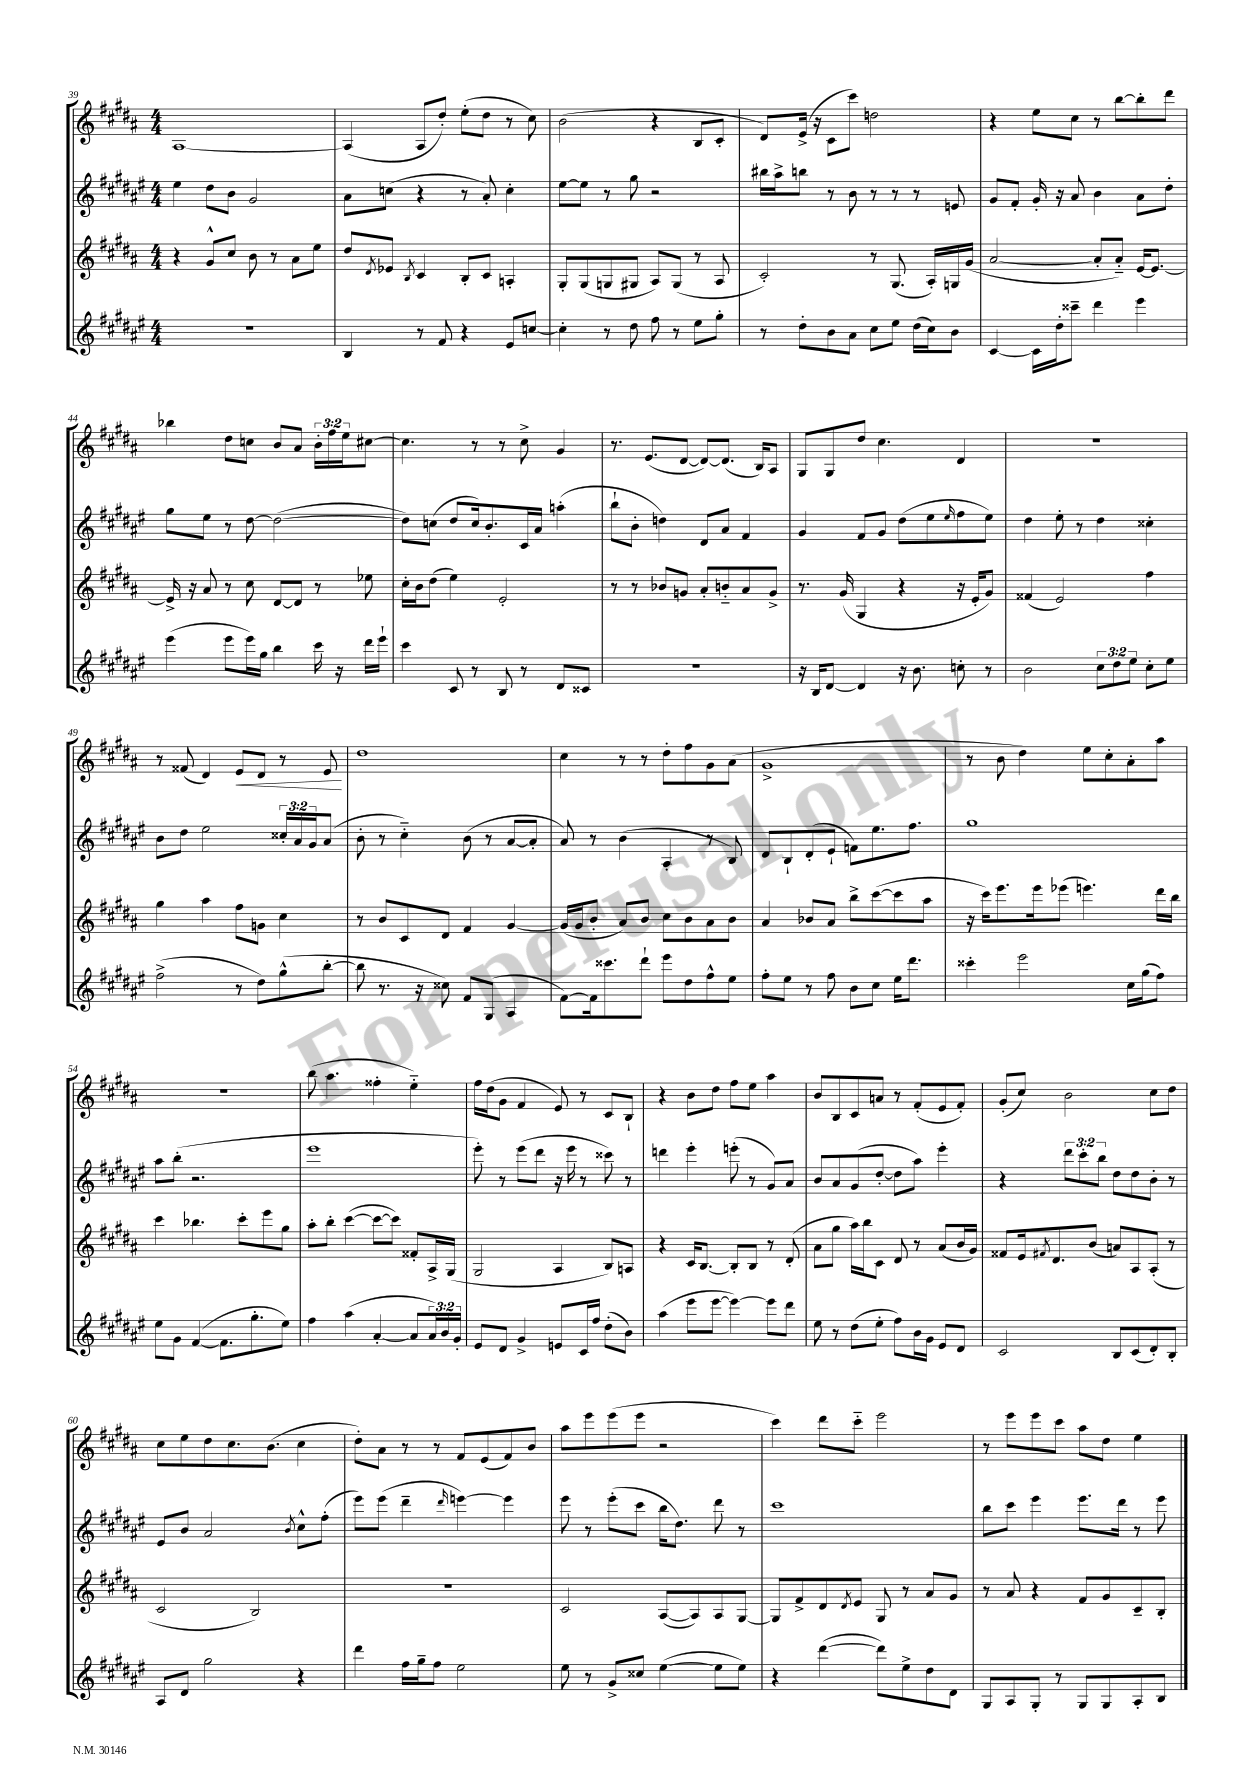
<<
\new StaffGroup <<
\new Staff = "s0" {
    \clef treble \key b \major \numericTimeSignature \time 4/4 \override Staff.TupletNumber.text = #tuplet-number::calc-fraction-text
    ais1~ |
    ais4( ais8 dis''8-.) e''8-.( dis''8 r8 cis''8) |
    b'2( r4 b8 cis'8-. |
    dis'8) e'16->( r16 cis'8 cis'''8) d''2 |
    r4 e''8 cis''8 r8 b''8~ b''8-. dis'''8 |
    bes''4 dis''8 c''8 b'8 ais'8 \tuplet 3/2 { b'16-. fis''16 e''16 } cis''8~ |
    cis''4. r8 r8 cis''8-> gis'4 |
    r8. e'8.( dis'8~ dis'8~) dis'8.( b16) ais8 |
    gis8 gis8 dis''8 cis''4. dis'4 |
    R1 |
    r8 fisis'8( dis'4) e'8\< dis'8 r8 e'8\! |
    dis''1 |
    cis''4 r8 r8 dis''8-. fis''8 gis'8 ais'8( |
    gis'1-> |
    r8 b'8 dis''4) e''8 cis''8-. ais'8-. ais''8 |
    R1 |
    b''8( ais''4. fisis''4-. e''4-_) |
    fis''16 dis''16( gis'8 fis'4 e'8) r8 cis'8 b8-! |
    r4 b'8 dis''8 fis''8 e''8 ais''4 |
    b'8 b8 cis'8 a'8 r8 fis'8-.( e'8 fis'8-.) |
    gis'8-.( cis''8) b'2 cis''8 dis''8 |
    cis''8 e''8 dis''8 cis''8. b'8.( cis''4 |
    dis''8-.) ais'8 r8 r8 fis'8 e'8( fis'8) b'8 |
    ais''8 e'''8 e'''8( e'''8 r2 |
    cis'''4) dis'''8 cis'''8-_ e'''2 |
    r8 e'''8 e'''8 cis'''8 ais''8 dis''8 e''4 \bar "|." |
}
\new Staff = "s1" {
    \clef treble \key fis \major \numericTimeSignature \time 4/4 \override Staff.TupletNumber.text = #tuplet-number::calc-fraction-text
    eis''4 dis''8 b'8 gis'2 |
    ais'8 c''8( r4 r8 ais'8-.) c''4-. |
    eis''8~ eis''8 r8 gis''8 r2 |
    bis''16 ais''16-> b''8 r8 b'8 r8 r8 r8 e'8 |
    gis'8 fis'8-. gis'16-. r16 ais'8 b'4 ais'8 dis''8-. |
    gis''8 eis''8 r8 dis''8~ dis''2~( |
    dis''8) c''8( dis''8 c''16) b'8.-. cis'16 ais'16 a''4-.( |
    b''8-! b'8-. d''4) dis'8 ais'8 fis'4 |
    gis'4 fis'8 gis'8 dis''8( eis''8 \grace { eis''16 } fis''8 eis''8) |
    dis''4 eis''8-. r8 dis''4 cisis''4-. |
    b'8 dis''8 eis''2 \tuplet 3/2 { cisis''16-. ais'16 gis'16 } ais'8( |
    b'8-. r8 cis''4-_) b'8( r8 ais'8~ ais'8-. |
    ais'8) r8 b'4( ais4-. r8 b8) |
    dis'8 b8-! dis'8-.( eis'8-! f'8) eis''8. fis''8. |
    gis''1 |
    ais''8 b''8-.( r2. |
    eis'''1 |
    eis'''8-.) r8 eis'''8( dis'''8 r16 eis'''16 r8 cisis'''8) r8 |
    d'''4 eis'''4-. e'''8-.( r8 gis'8) ais'8 |
    b'8 ais'8 gis'8( dis''8~-. dis''8 ais''8) eis'''4-. |
    r4 \tuplet 3/2 { dis'''8 cis'''8-. b''8 } dis''8 dis''8 b'8-. r8 |
    eis'8 b'8 ais'2 \acciaccatura { b'8 } cis''8-^ fis''8-.( |
    eis'''8) eis'''8( dis'''4-- \grace { dis'''16 } e'''4~) e'''4 |
    eis'''8 r8 eis'''8-.( cis'''8 b''16 dis''8.) dis'''8 r8 |
    cis'''1 |
    b''8 cis'''8 eis'''4 eis'''8. dis'''16 r8 eis'''8 \bar "|." |
}
\new Staff = "s2" {
    \clef treble \key b \major \numericTimeSignature \time 4/4
    r4 gis'8-^ cis''8 b'8 r8 ais'8 e''8 |
    dis''8 \acciaccatura { dis'8 } ees'8 \acciaccatura { b8 } cis'4 b8-. cis'8 a4-. |
    gis8-. gis8( g8 gis8 ais8) gis8( r8 ais8 |
    cis'2-.) r8 gis8.( ais16-.) g16 gis'16( |
    ais'2~ ais'8-. ais'8-_) e'16~ e'8.~ |
    e'16-> r16 ais'8 r8 cis''8 dis'8~ dis'8 r8 ees''8 |
    cis''16-. b'16 dis''8( e''4) e'2-. |
    r8 r8 bes'8 g'8 ais'8-. b'8-_ ais'8 g'8-> |
    r8. gis'16( gis4 r4 r16 e'16-. gis'8) |
    fisis'4( e'2) fis''4 |
    gis''4 ais''4 fis''8 g'8 cis''4 |
    r8 b'8 cis'8 dis'8 fis'4 gis'4~ |
    gis'16( gis'16 b'8-. ais'8) b'8 cis''8 b'8 ais'8 b'8 |
    ais'4 bes'8 ais'8 b''8-> cis'''8~( cis'''8 ais''8 |
    r16 cis'''16) e'''8. e'''16 ees'''8( e'''4.) dis'''16 b''16 |
    cis'''4 bes''4. cis'''8-. e'''8 gis''8 |
    ais''8-. b''8-. cis'''4~( cis'''8~ cis'''8) fisis'8-. ais16-> gis16( |
    gis2 ais4 b8) a8 |
    r4 cis'16 b8.~ b8-. b8 r8 dis'8-.( |
    ais'8 gis''8 ais''16) b''16 cis'8 dis'8 r8 ais'8( b'16 gis'16) |
    fisis'8 e'16 \acciaccatura { fis'8 } dis'8. b'8( a'8) ais8 ais8-.( r8 |
    cis'2 b2) |
    R1 |
    cis'2 ais8~( ais8) ais8 gis8~ |
    gis8 fis'8-> dis'8 \acciaccatura { dis'8 } e'8 gis8 r8 ais'8 gis'8 |
    r8 ais'8 r4 fis'8 gis'8 cis'8-- b8-. \bar "|." |
}
\new Staff = "s3" {
    \clef treble \key fis \major \numericTimeSignature \time 4/4 \override Staff.TupletNumber.text = #tuplet-number::calc-fraction-text
    R1 |
    b4 r8 fis'8 r4 eis'8 c''8~ |
    c''4-. r8 dis''8 fis''8 r8 eis''8 gis''8-. |
    r8 dis''8-. b'8 ais'8 cis''8 eis''8 dis''16( cis''16) b'8 |
    cis'4~ cis'16 dis''16-. cisis'''8-- dis'''4 eis'''4 |
    eis'''4( eis'''8 eis'''16) gis''16 b''4 cis'''16 r16 dis'''16 eis'''16-! |
    cis'''4 cis'8 r8 b8 r8 dis'8 cisis'8 |
    R1 |
    r16 b16 dis'8~ dis'4 r16 b'8. c''8-. r8 |
    b'2 \tuplet 3/2 { cis''8 dis''8 eis''8 } cis''8-. eis''8 |
    fis''2->( r8 dis''8) gis''8-^( b''8~-. |
    b''8 r8. r16 cisis''8) fis'8 gis8( ais4 |
    fis'8~) fis'16 cisis'''8. dis'''8-! eis'''8 dis''8 fis''8-^ eis''8 |
    fis''8-. eis''8 r8 fis''8 b'8 cis''8 eis''16 dis'''8. |
    cisis'''4-. eis'''2 cis''16 gis''16( fis''8) |
    eis''8 gis'8 fis'4~( fis'8. gis''8.-. eis''8) |
    fis''4 ais''4( ais'4~-. ais'8 \tuplet 3/2 { ais'16) b'16 gis'16-. } |
    eis'8 dis'8 gis'4-> e'8 cis'16 fis''16 dis''8-.( b'8) |
    ais''4( eis'''8 eis'''8~ eis'''4~) eis'''8 dis'''8 |
    eis''8 r8 dis''8( eis''8-. fis''8) b'16 gis'16 eis'8 dis'8 |
    cis'2 b8 cis'8( dis'8-.) b8-. |
    ais8 dis'8 gis''2 r4 |
    dis'''4 fis''16 gis''16-- fis''8 eis''2 |
    eis''8 r8 gis'8-> cisis''8 eis''4~( eis''8 eis''8) |
    r4 dis'''4~( dis'''8) eis''8-> dis''8 dis'8 |
    gis8 ais8 gis8-. r8 gis8 gis8 ais8-. b8 \bar "|." |
}
>>
>>
\layout { \context { \Score currentBarNumber = #39 } }
